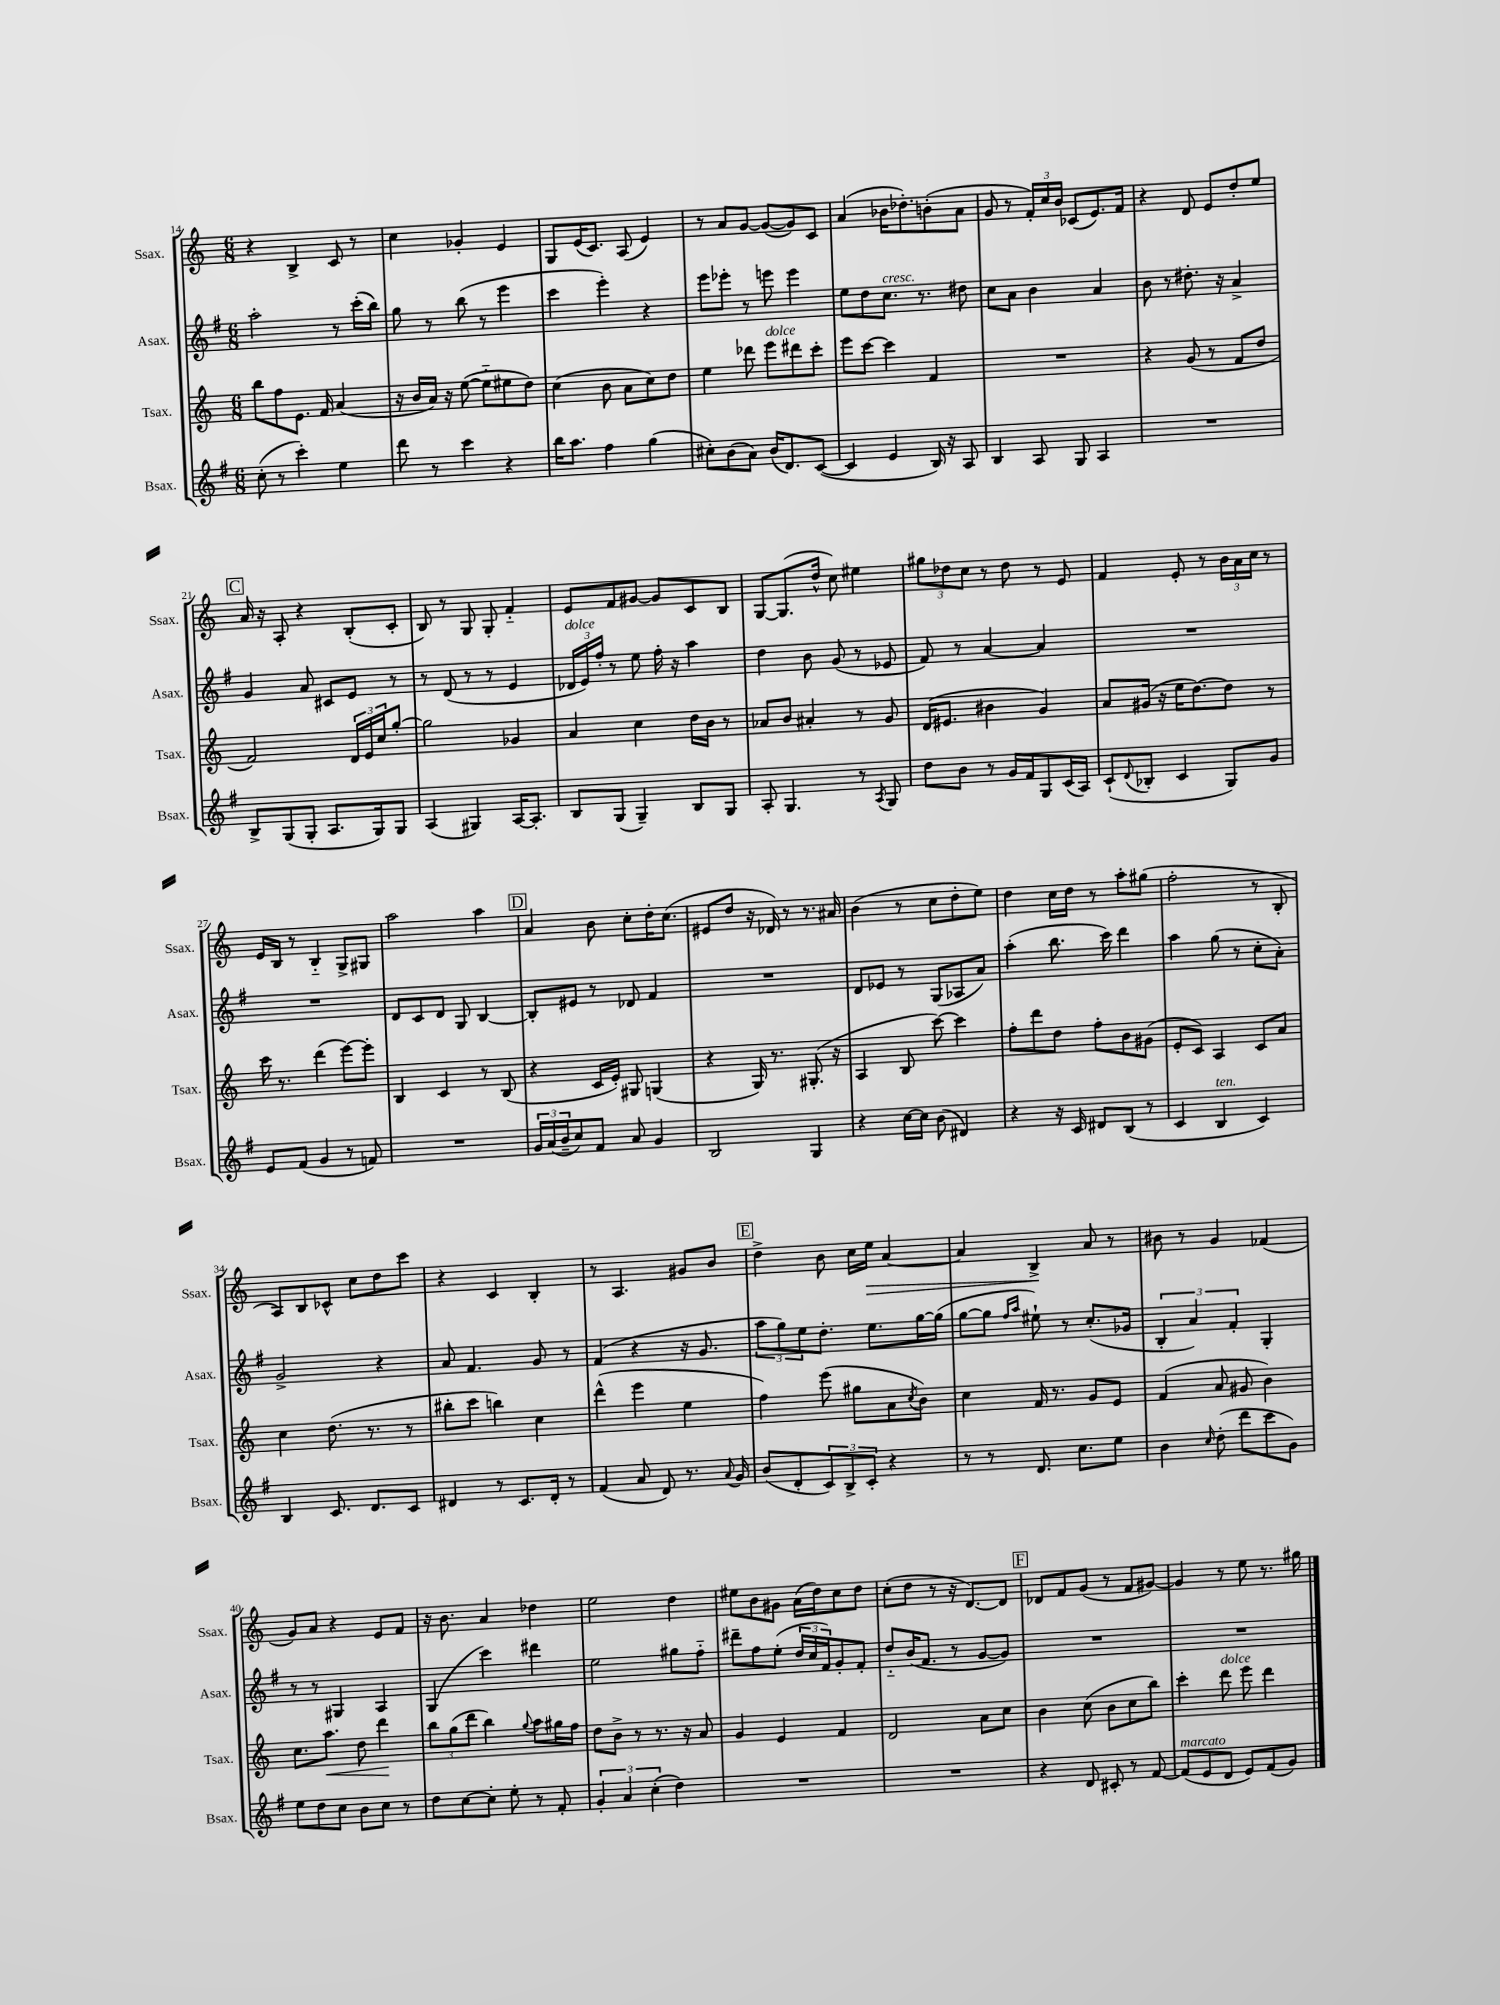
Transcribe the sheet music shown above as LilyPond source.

<<
\new StaffGroup <<
\new Staff = "s0" \with { instrumentName = "Ssax." shortInstrumentName = "Ssax." } {
    \clef treble \key c \major \numericTimeSignature \time 6/8
    r4 b4-> c'8 r8 |
    c''4 ges'4-. e'4 |
    g8 e'16( c'8.) a8( e'4) |
    r8 a'8 g'8~ g'8~( g'8) c'8 |
    a'4( bes'16 des''8.-.) b'8-.( a'8 |
    g'8 r8 \tuplet 3/2 { f'16-.) c''16 b'16 } ces'8( e'8.) f'16 |
    r4 d'8 e'8 d''8-. e''8 |
    \mark \markup { \box "C" } a'16 r16 a8-. r4 b8-.( c'8-. |
    b8) r8 g8 g8-. f'4-_ |
    e'8 f'8 gis'8~ gis'8 c'8 b8 |
    g8~ g8.( d''16-^ c''8) eis''4 |
    \tuplet 3/2 { gis''8 des''8 c''8 } r8 des''8 r8 e'8 |
    f'4 e'8-. r8 \tuplet 3/2 { b'16 a'16 c''16 } r8 |
    e'16 b16 r8 b4-_ g8-> gis8 |
    a''2 a''4 |
    \mark \markup { \box "D" } a'4 b'8 c''8-. d''16-. c''8.( |
    eis'8 d''8 r16 des'16) r8 r8. ais'16 |
    b'4( r8 c''8 d''8-. e''8) |
    d''4 c''16 d''16 r8 a''8-. gis''8( |
    f''2-. r8 b8-. |
    a8) b8 ces'8-^ c''8 d''8 c'''8 |
    r4 c'4 b4-. |
    r8 a4. gis'8 b'8 |
    \mark \markup { \box "E" } d''4-> b'8 c''16 e''16\> a'4~ |
    a'4 b4->\! a'8 r8 |
    bis'8 r8 g'4 fes'4( |
    g'8) a'8 r4 e'8 f'8 |
    r16 b'8. a'4 des''4 |
    e''2 d''4 |
    eis''8 b'8 gis'8 a'16( d''16) c''8 d''8 |
    c''8-.( d''8 r8 r16 d'8.~) d'8 |
    \mark \markup { \box "F" } des'8 f'8 g'8( r8 f'8 gis'8~) |
    gis'4 r8 e''8 r8. gis''16 \bar "|." |
}
\new Staff = "s1" \with { instrumentName = "Asax." shortInstrumentName = "Asax." } {
    \clef treble \key g \major \numericTimeSignature \time 6/8
    a''2-. r8 c'''16-.( b''16) |
    g''8 r8 b''8( r8 e'''4 |
    c'''4 e'''4-.) r4 |
    e'''8 ees'''8-. r8 e'''8 e'''4 |
    e''8 d''8 c''8.^\markup { \italic "cresc." } r8. dis''8 |
    c''8 a'8 b'4 a'4 |
    b'8 r8 dis''8.-. r16 a'4-> |
    \mark \markup { \box "C" } g'4 a'8 cis'8 e'8 r8 |
    r8 d'8( r8 r8 e'4 |
    \tuplet 3/2 { des'16^\markup { \italic "dolce" } e'16) fis''16-. } r8 e''8 fis''16-. r16 a''4 |
    d''4 b'8 g'8( r8 ees'8 |
    fis'8) r8 a'4~ a'4 |
    R2. |
    R2. |
    d'8 c'8 d'8 g8 b4~ |
    \mark \markup { \box "D" } b8-. eis'8 r8 des'8 fis'4 |
    R2. |
    d'8 ees'8 r8 g8( aes8 a'8) |
    a''4-.( b''8. c'''16) d'''4 |
    a''4 g''8( r8 c''8-. a'8-.) |
    g'2-> r4 |
    a'8 fis'4. g'8 r8 |
    fis'4( r4 r16 g'8. |
    \mark \markup { \box "E" } \tuplet 3/2 { a''8 g''8) e''8 } d''8.-. e''8. g''16~ g''16( |
    g''8~ g''8 \grace { fis''16 a''16 } eis''8-!) r8 c''8.-.( ges'16 |
    \tuplet 3/2 { b4-. a'4) fis'4-. } g4-. |
    r8 r8 gis4 a4 |
    g4( c'''4) dis'''4 |
    e''2 gis''8 fis''8-_ |
    dis'''8-- fis''8 e''8-.( \tuplet 3/2 { d''16 c''16 fis'16) } g'8-. fis'8-. |
    d''8-_ b'16( fis'8. r8 g'8~ g'8) |
    \mark \markup { \box "F" } R2. |
    R2. \bar "|." |
}
\new Staff = "s2" \with { instrumentName = "Tsax." shortInstrumentName = "Tsax." } {
    \clef treble \key c \major \numericTimeSignature \time 6/8
    b''8 f''8 e'8. f'16 a'4( |
    r16 b'16 a'16) r16 e''8~( e''8-_ eis''8 d''8) |
    c''4( b'8 a'8 c''8) d''8 |
    e''4 des'''8 e'''8^\markup { \italic "dolce" } dis'''8 c'''8-. |
    e'''8 c'''8~ c'''4 f'4 |
    R2. |
    r4 g'8( r8 f'8 d''8 |
    \mark \markup { \box "C" } f'2) \tuplet 3/2 { d'16 e'16 c''16 } g''8~-. |
    g''2 ges'4 |
    a'4 c''4 d''16 b'16 r8 |
    aes'8 b'8 ais'4-. r8 g'8 |
    d'16( eis'8. bis'4 g'4) |
    a'8 gis'16( r16 e''16 d''8.~) d''8 r8 |
    c'''16 r8. d'''4( e'''8~) e'''8-. |
    b4 c'4 r8 b8( |
    \mark \markup { \box "D" } r4 c'16 e'16-.) gis8 g4( |
    r4 g16) r8. gis8.-.( r16 |
    a4 b8 c'''8~) c'''4 |
    f''8-. d'''8 d''8 f''8-. b'8 gis'8( |
    e'8-. c'8) a4 c'8 a'8 |
    c''4 d''8.( r8. r8 |
    bis''8-. c'''8 b''4) c''4 |
    d'''4-^( e'''4 e''4 |
    \mark \markup { \box "E" } f''4) e'''8( gis''8 a'8 \acciaccatura { c''8 } b'8) |
    c''4 f'16 r8. g'8 e'8 |
    f'4( a'8 gis'8 b'4) |
    c''8. a''8.\< d''8 d'''4\! |
    \tuplet 3/2 { b''8 g''8( d'''8 } b''4) \appoggiatura { g''8 } a''8 gis''16 f''16 |
    d''8 b'8-> r8 r8. r16 a'8 |
    g'4 e'4 f'4 |
    d'2 a'8 c''8 |
    \mark \markup { \box "F" } b'4 c''8( b'8 c''8 b''8) |
    c'''4-. d'''8^\markup { \italic "dolce" } e'''8 d'''4 \bar "|." |
}
\new Staff = "s3" \with { instrumentName = "Bsax." shortInstrumentName = "Bsax." } {
    \clef treble \key g \major \numericTimeSignature \time 6/8
    c''8-.( r8 c'''4-.) e''4 |
    d'''8 r8 c'''4 r4 |
    b''16 a''8. fis''4 g''4( |
    cis''8-.) b'8( a'8) b'16( d'8.) c'8~( |
    c'4 e'4 b16) r16 a8 |
    b4 a8 g8 a4 |
    R2. |
    \mark \markup { \box "C" } b8-> g8( g8-. a8. g16) g8 |
    a4( gis4) a16~ a8.-. |
    b8 g8( g4--) b8 g8 |
    a8-. g4. r8 \acciaccatura { a8 } g8 |
    d''8 b'8 r8 g'16 fis'16 g8 c'16( a16) |
    c'8-!( \appoggiatura { d'8 } bes8-. c'4 g8) g'8 |
    e'8 fis'8( g'4 r8 f'8) |
    R2. |
    \mark \markup { \box "D" } \tuplet 3/2 { g'16 a'16( b'16-- } c''8) fis'8 a'8 g'4 |
    b2 g4 |
    r4 c''16~ c''16 b'8( dis'4) |
    r4 r16 c'16 dis'8 b8( r8 |
    c'4 b4^\markup { \italic "ten." } c'4) |
    b4 c'8. d'8. c'8 |
    dis'4 r8 c'8. dis'16-. r8 |
    fis'4( a'8 d'8) r8. \appoggiatura { a'8 } g'16 |
    \mark \markup { \box "E" } b'8( d'8-. \tuplet 3/2 { c'8) b8-> c'8-. } r4 |
    r8 r8 d'8. c''8. e''8 |
    b'4 \grace { c''16 } d''8-.( d'''8 c'''8 g'8) |
    e''8 d''8 c''8 b'8 c''8 r8 |
    d''8 c''8~ c''8-. e''8-. r8 fis'8-. |
    \tuplet 3/2 { g'4-. a'4 c''4-.( } d''4) |
    R2. |
    R2. |
    \mark \markup { \box "F" } r4 d'8 cis'8-. r8 fis'8~ |
    fis'8^\markup { \italic "marcato" }( e'8 d'8 e'8) fis'8( g'8) \bar "|." |
}
>>
>>
\layout { \context { \Score currentBarNumber = #14 } }
